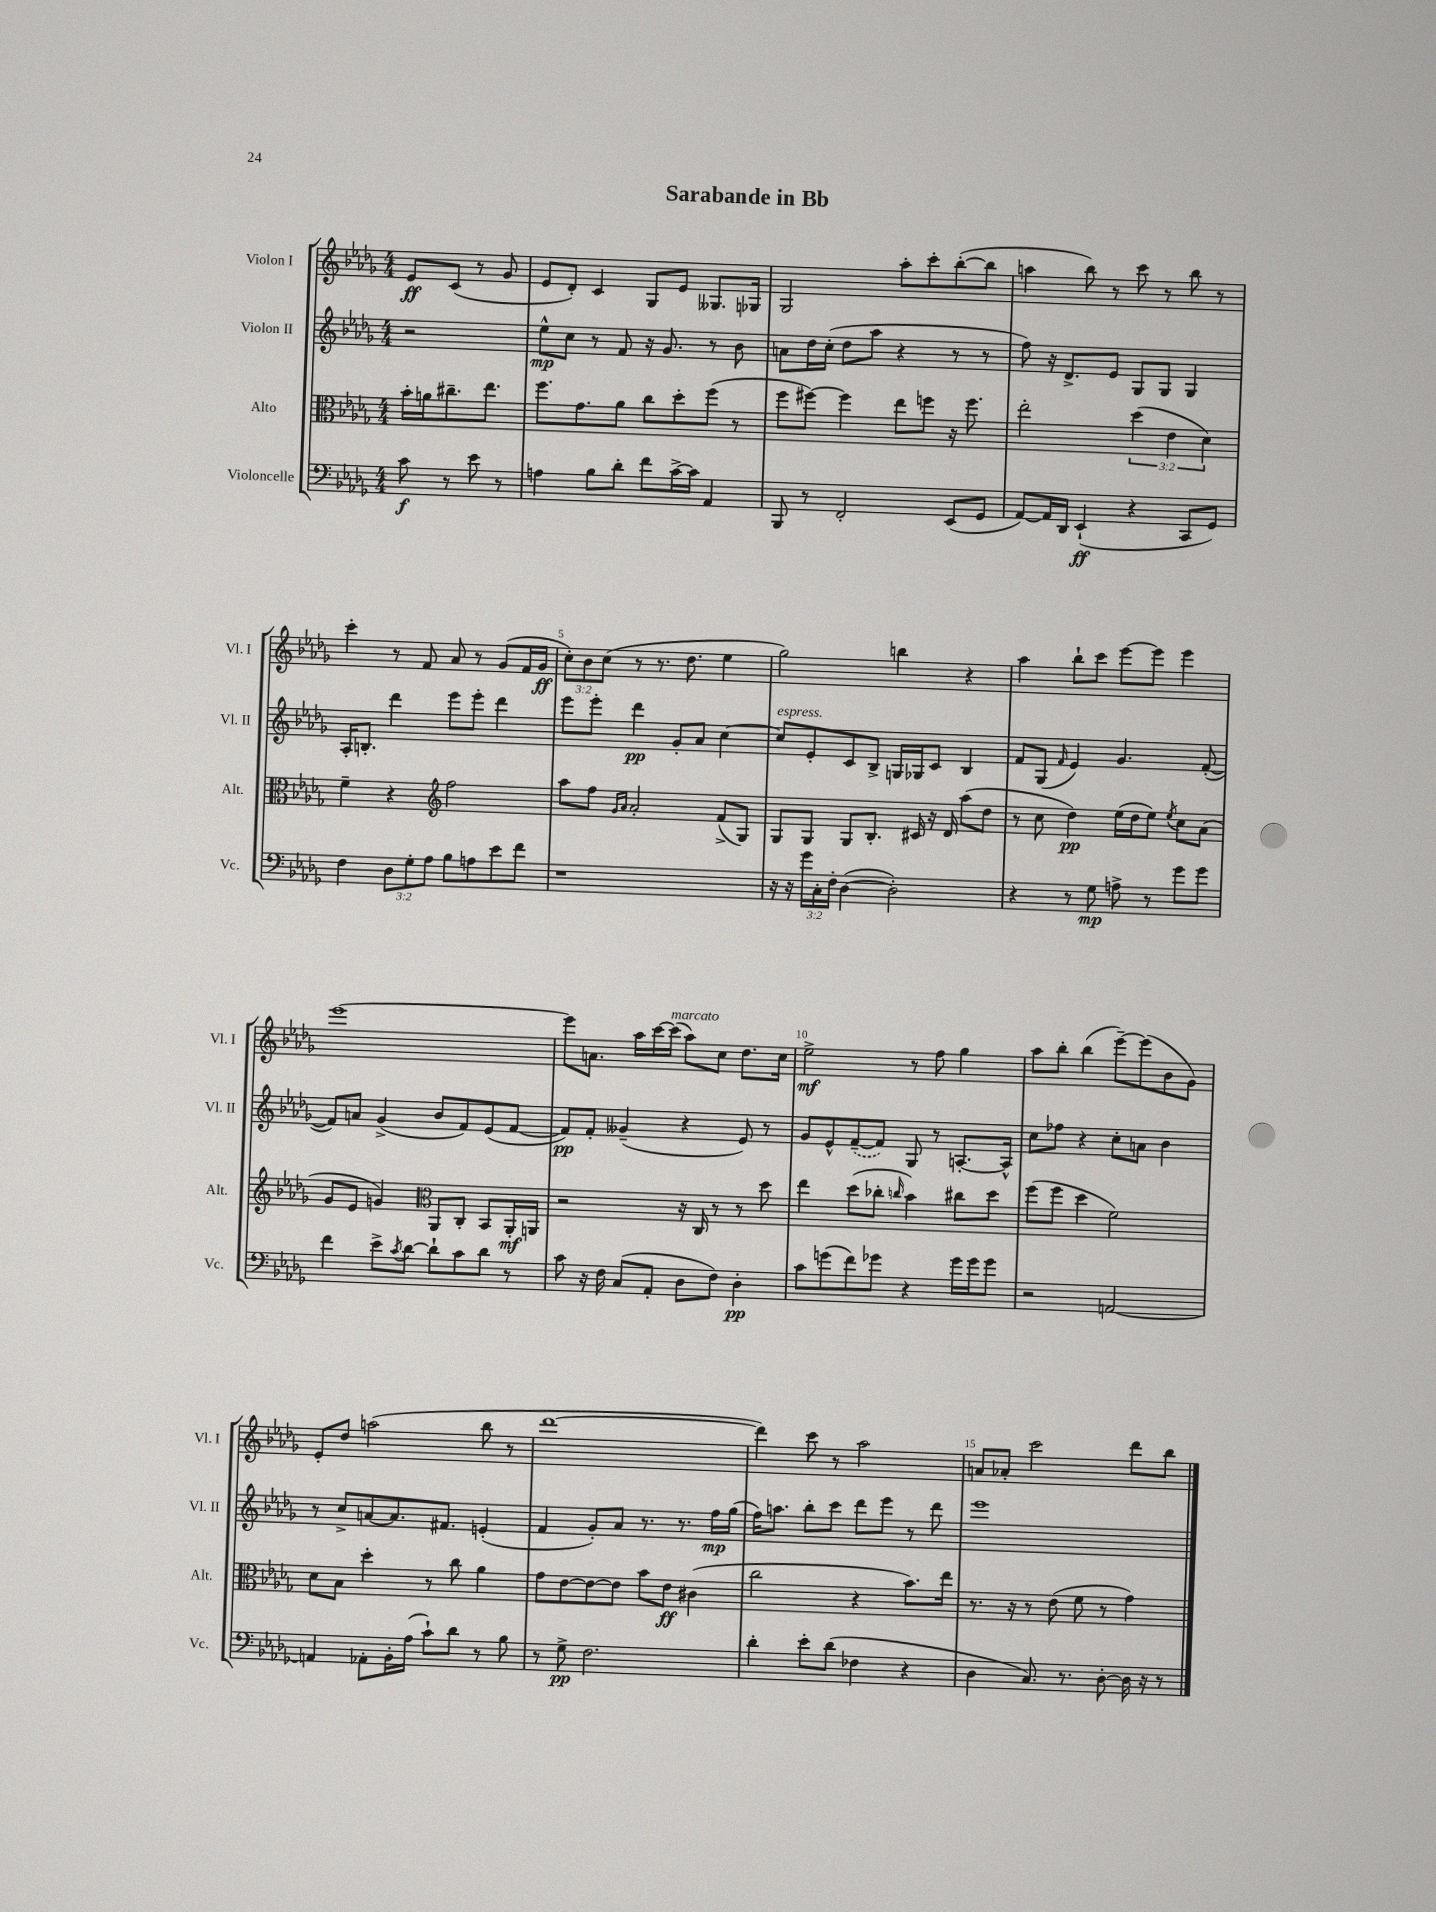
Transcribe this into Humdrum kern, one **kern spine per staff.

**kern	**dynam	**kern	**dynam	**kern	**dynam	**kern	**dynam
*part4	*part4	*part3	*part3	*part2	*part2	*part1	*part1
*staff4	*staff4	*staff3	*staff3	*staff2	*staff2	*staff1	*staff1
*I"Violoncelle	*	*I"Alto	*	*I"Violon II	*	*I"Violon I	*
*I'Vc.	*	*I'Alt.	*	*I'Vl. II	*	*I'Vl. I	*
*clefF4	*	*clefC3	*	*clefG2	*	*clefG2	*
*k[b-e-a-d-g-]	*	*k[b-e-a-d-g-]	*	*k[b-e-a-d-g-]	*	*k[b-e-a-d-g-]	*
*M4/4	*	*M4/4	*	*M4/4	*	*M4/4	*
=	=	=	=	=	=	=	=
8c\	f	16b-'\LL	.	2r	.	8e-/L	ff
.	.	16an\J	.	.	.	.	.
8r	.	8.cc#X~\	.	.	.	(8c/J	.
8e-\	.	.	.	.	.	8r	.
.	.	8.ee-\J	.	.	.	.	.
8r	.	.	.	.	.	8g-/	.
=1	=1	=1	=1	=1	=1	=1	=1
4An\	.	8.ff\L	.	8ee-^^\L	mp	8e-/L	.
.	.	.	.	8cc\J	.	8d-'/J)	.
.	.	8.g-\	.	.	.	.	.
8B-\L	.	.	.	8r	.	4c/	.
8d-'\J	.	8a-\J	.	8f/	.	.	.
8f\L	.	8cc\L	.	16r	.	8G-/L	.
.	.	.	.	8.g-/	.	.	.
[16c^\L	.	8dd-'\	.	.	.	8e-/J	.
16c\JJ]	.	.	.	.	.	.	.
4AA-/	.	(8ff\J	.	8r	.	8.G--X/L	.
.	.	8r	.	8b-\	.	.	.
.	.	.	.	.	.	16G-X/Jk	.
=2	=2	=2	=2	=2	=2	=2	=2
8BBB-/	.	8ff\L	.	8an\L	.	2G-/	.
8r	.	[8ff#X\J)	.	16dd-\L	.	.	.
.	.	.	.	(16cc'\JJ	.	.	.
2FF'/	.	4ff#\]	.	8dd-\L	.	.	.
.	.	.	.	8aa-\J	.	.	.
.	.	8ee-\L	.	4r	.	8aa-'\L	.
.	.	8ffn\J	.	.	.	8ccc'\	.
(8EE-/L	.	16r	.	8r	.	([8bb-'\	.
.	.	8.ff\	.	.	.	.	.
8GG-/J	.	.	.	8r	.	8bb-\J]	.
=3	=3	=3	=3	=3	=3	=3	=3
[8AA-/L)	.	2ee-'\	.	8ff\)	.	4aan\	.
16AA-/L]	.	.	.	16r	.	.	.
16DD-/JJ	.	.	.	8.d-^/L	.	.	.
(4EE-`/	ff	.	.	.	.	8bb-\)	.
.	.	.	.	8e-/J	.	8r	.
4r	.	(6dd-\	.	8G-/L	.	8ccc\	.
.	.	.	.	8G-/J	.	8r	.
.	.	6e-\	.	.	.	.	.
8CC/L	.	.	.	4G-/	.	8bb-\	.
.	.	6d-\)	.	.	.	.	.
8GG-/J)	.	.	.	.	.	8r	.
!!LO:LB:g=z
=4	=4	=4	=4	=4	=4	=4	=4
4F\	.	4f~\	.	16A-'/KL	.	4ccc'\	.
.	.	.	.	8.Bn'/J	.	.	.
12D-\L	.	4r	.	4ddd-\	.	8r	.
12G-'\	.	.	.	.	.	.	.
.	.	.	.	.	.	8f/	.
12A-\J	.	.	.	.	.	.	.
*	*	*clefG2	*	*	*	*	*
8B-\L	.	2ff\	.	8eee-\L	.	8a-/	.
8An\	.	.	.	8eee-'\J	.	8r	.
8e-\	.	.	.	4ddd-\	.	(8g-/L	.
8f\J	.	.	.	.	.	16f/L	.
.	.	.	.	.	.	16g-/JJ	ff
=5	=5	=5	=5	=5	=5	=5	=5
1r	.	8aa-\L	.	8eee-\L	.	12cc'\L)	.
.	.	.	.	.	.	12b-\	.
.	.	8ff\J	.	8eee-'\J	.	.	.
.	.	.	.	.	.	(12cc\J	.
.	.	16qqg-/LL	.	.	.	.	.
.	.	16qqa-/JJ	.	.	.	.	.
.	.	2a-'/	.	4ddd-\	pp	8r	.
.	.	.	.	.	.	8.r	.
.	.	.	.	8g-'/L	.	.	.
.	.	.	.	.	.	8.dd-\	.
.	.	.	.	8a-/J	.	.	.
.	.	(8f^/L	.	[4cc\	.	4ee-\	.
.	.	8G-/J)	.	.	.	.	.
=6	=6	=6	=6	=6	=6	=6	=6
!	!	!	!	!LO:TX:a:i:t=espress.	!	!	!
16r	.	8G-/L	.	8cc/L]	.	2gg-\)	.
16r	.	.	.	.	.	.	.
24g-\LL	.	8G-/J	.	8e-'/	.	.	.
24C'\	.	.	.	.	.	.	.
24F'\JJ	.	.	.	.	.	.	.
([4D-\	.	8G-/L	.	8c/	.	.	.
.	.	8.B-'/J	.	8B-^/J	.	.	.
2D-'\])	.	.	.	16Gn/LL	.	4bbn\	.
.	.	16c#X/	.	16G-X/J	.	.	.
.	.	16r	.	8c/J	.	.	.
.	.	16d-/	.	.	.	.	.
.	.	(8aa-\L	.	4B-/	.	4r	.
.	.	8dd-\J	.	.	.	.	.
=7	=7	=7	=7	=7	=7	=7	=7
4r	.	8r	.	8f/L	.	4aa-\	.
.	.	8cc\	.	(8G-/J	.	.	.
.	.	.	.	16qqf/	.	.	.
8r	.	4dd-\)	pp	4e-/)	.	8bb-`\L	.
8G-\	mp	.	.	.	.	8ccc\J	.
8An^\	.	(16ee-\LL	.	4.g-/	.	[8eee-\L	.
.	.	16dd-\J	.	.	.	.	.
8r	.	8ee-\J)	.	.	.	8eee-\J]	.
.	.	8qee-/	.	.	.	.	.
8g-\L	.	8cc\L	.	.	.	4eee-\	.
8g-\J	.	(8a-\J	.	([8f'/	.	.	.
!!LO:LB:g=z
=8	=8	=8	=8	=8	=8	=8	=8
4f\	.	8g-/L	.	8f/L])	.	[1eee-	.
.	.	8e-/J	.	8an/J	.	.	.
8e-^\L	.	4gn/)	.	(4g-^/	.	.	.
8qc/	.	.	.	.	.	.	.
[8d-\J	.	.	.	.	.	.	.
*	*	*clefC3	*	*	*	*	*
8d-`\L]	.	8AA-/L	.	8b-/L	.	.	.
8c\	.	8C'/J	.	8f/)	.	.	.
8d-\J	.	8BB-/L	.	(8e-/	.	.	.
8r	.	16AA-'/L	mf	[8f/J	.	.	.
.	.	16AAn/JJ	.	.	.	.	.
=9	=9	=9	=9	=9	=9	=9	=9
8c\	.	2r	.	8f/L])	pp	8eee-\L]	.
16r	.	.	.	8f'/J	.	8.an\J	.
16F\	.	.	.	.	.	.	.
(8C/L	.	.	.	(4g--X~/	.	.	.
.	.	.	.	.	.	16aa-\LL	.
8AA-'/J	.	.	.	.	.	[16ccc\	.
!	!	!	!	!	!	!LO:TX:a:i:t=marcato	!
.	.	.	.	.	.	(16ccc\JJ]	.
8D-\L	.	16r	.	4r	.	8aa-\L)	.
.	.	16C/	.	.	.	.	.
8F\J)	.	8r	.	.	.	8cc\J	.
4D-'\	pp	8r	.	8e-/)	.	8.dd-\L	.
.	.	8dd-\	.	8r	.	.	.
.	.	.	.	.	.	16cc\Jk	.
=10	=10	=10	=10	=10	=10	=10	=10
8c\L	.	4ee-\	.	8g-/L	.	2ee-^\	mf
(8gn\	.	.	.	8e-^^/	.	.	.
8f\)	.	(8dd-\L	.	([8f~/	.	.	.
8g-X\J	.	8cc-X'\J	.	8f/J])	.	.	.
.	.	16qqccn/	.	.	.	.	.
4r	.	4b-\)	.	8G-/	.	8r	.
.	.	.	.	8r	.	8ff\	.
16g-\LL	.	8cc#X\L	.	[8.An'/L	.	4gg-\	.
16g-\J	.	.	.	.	.	.	.
8g-\J	.	8dd-\J	.	.	.	.	.
.	.	.	.	16A^^/Jk]	.	.	.
=11	=11	=11	=11	=11	=11	=11	=11
2r	.	(8ff\L	.	8cc\L	.	8aa-\L	.
.	.	8ff\J	.	8ff-X\J	.	8bb-'\J	.
.	.	4dd-\	.	4r	.	(4bb-\	.
[2AAn/	.	2f\)	.	8cc'\L	.	[8eee-~\L)	.
.	.	.	.	8an\J	.	(8eee-\]	.
.	.	.	.	4b-\	.	8b-\	.
.	.	.	.	.	.	8g-\J)	.
!!LO:LB:g=z
=12	=12	=12	=12	=12	=12	=12	=12
4AAn/]	.	8d-\L	.	8r	.	8e-'/L	.
.	.	8B-\J	.	8cc^/L	.	8dd-/J	.
8AA-X'\L	.	4dd-'\	.	[8an/	.	(2aan\	.
16BB-'\L	.	.	.	8.a/]	.	.	.
(16A-\JJ	.	.	.	.	.	.	.
8c`\L)	.	8r	.	.	.	.	.
.	.	.	.	8.f#X/J	.	.	.
8d-\J	.	8cc\	.	.	.	.	.
8r	.	4a-\	.	(4en'/	.	8bb-\	.
8B-\	.	.	.	.	.	8r	.
=13	=13	=13	=13	=13	=13	=13	=13
8r	.	8g-\L	.	4f/	.	[1ddd-	.
8G-^\	pp	[8e-\	.	.	.	.	.
2.F\	.	8e-\_	.	8g-'/L)	.	.	.
.	.	8e-\J]	.	8a-/J	.	.	.
.	.	8b-\L	.	8.r	.	.	.
.	.	8e-\J	ff	.	.	.	.
.	.	.	.	8.r	.	.	.
.	.	(4c#X\	.	.	.	.	.
.	.	.	.	16ff\LL	mp	.	.
.	.	.	.	(16gg-\JJ	.	.	.
=14	=14	=14	=14	=14	=14	=14	=14
4d-'\	.	2cc\	.	16ff\KL)	.	4ddd-\])	.
.	.	.	.	8.aan\J	.	.	.
8e-'\L	.	.	.	8bb-'\L	.	8ccc\	.
(8d-\J	.	.	.	8ccc\J	.	8r	.
4F-X\	.	4r	.	8ddd-\L	.	2aa-\	.
.	.	.	.	8eee-\J	.	.	.
4r	.	8.b-\L)	.	8r	.	.	.
.	.	.	.	8ddd-\	.	.	.
.	.	16ee-\Jk	.	.	.	.	.
=15	=15	=15	=15	=15	=15	=15	=15
4D-\	.	8.r	.	1eee-	.	8an/L	.
.	.	.	.	.	.	8a-X'/J	.
.	.	16r	.	.	.	.	.
8.C/)	.	8r	.	.	.	2ccc\	.
.	.	(8e-\	.	.	.	.	.
8.r	.	.	.	.	.	.	.
.	.	8f\	.	.	.	.	.
[8D-'\	.	8r	.	.	.	.	.
16D-\]	.	4g-\)	.	.	.	8ddd-\L	.
16r	.	.	.	.	.	.	.
8r	.	.	.	.	.	8bb-\J	.
==	==	==	==	==	==	==	==
*-	*-	*-	*-	*-	*-	*-	*-
